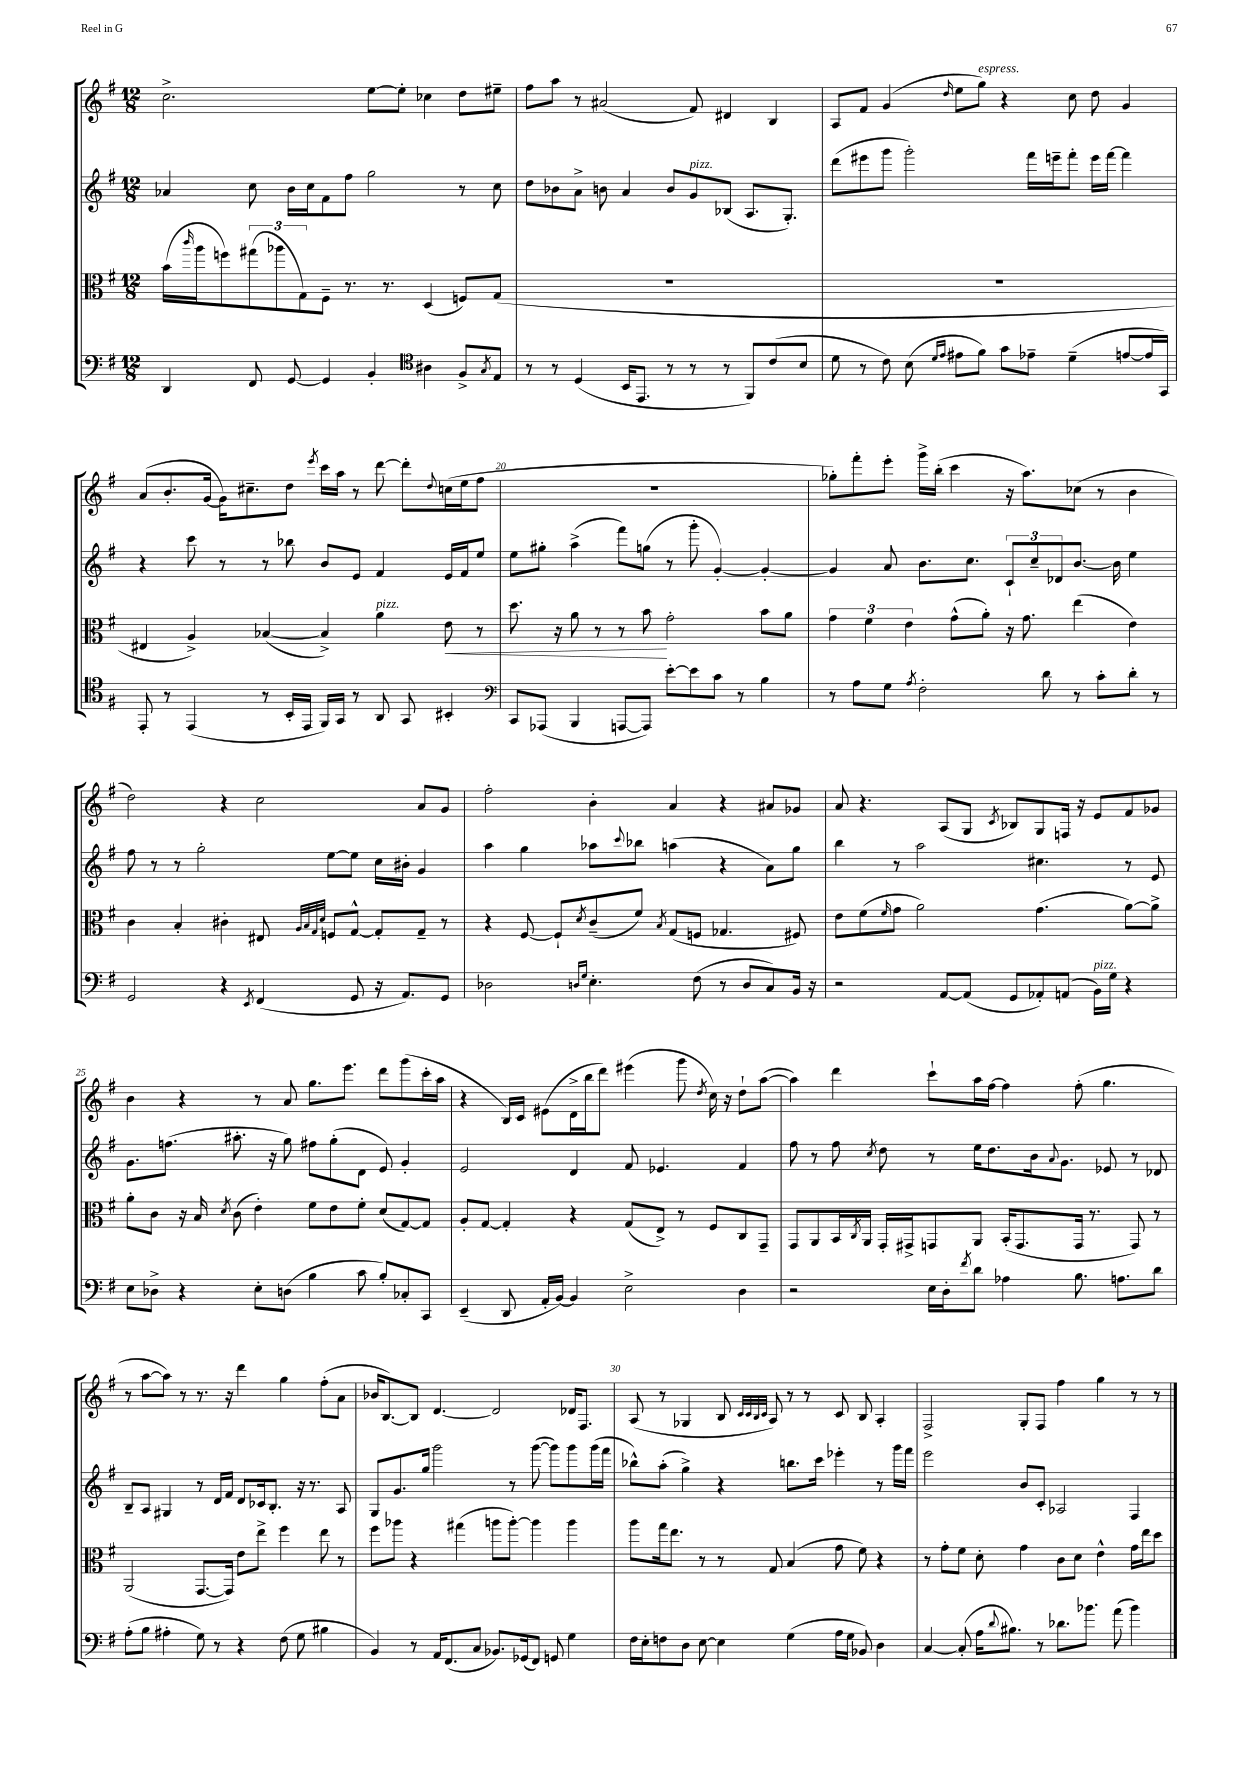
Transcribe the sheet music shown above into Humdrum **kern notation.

**kern	**kern	**dynam	**kern	**kern
*part4	*part3	*part3	*part2	*part1
*staff4	*staff3	*staff3	*staff2	*staff1
*clefF4	*clefC3	*	*clefG2	*clefG2
*k[f#]	*k[f#]	*	*k[f#]	*k[f#]
*M12/8	*M12/8	*	*M12/8	*M12/8
=16	=16	=16	=16	=16
4DD/	(16b\LL	.	4a-X/	2.cc^\
.	16qqccc/	.	.	.
.	16aa\J	.	.	.
.	8ffn\)	.	.	.
8FF#/	(12gg#X\	.	8cc\	.
.	12aa-X\	.	.	.
[8GG/	.	.	16b\LL	.
.	12G\)	.	.	.
.	.	.	16cc\J	.
4GG/]	8F#~\J	.	8f#\	.
.	8.r	.	8ff#\J	.
4BB'/	.	.	2gg\	[8ee\L
.	8.r	.	.	.
.	.	.	.	8ee'\J]
*clefC4	*	*	*	*
4A#X\	(4D/	.	.	4cc-X\
8F#^/L	8Fn/L)	.	8r	8dd\L
8qG/	.	.	.	.
8E/J	(8G/J	.	8cc\	8ee#X~\J
=17	=17	=17	=17	=17
8r	1.r	.	8dd\L	8ff#\L
8r	.	.	8b-X\	8aa\J
(4D/	.	.	8a^\J	8r
.	.	.	8bn\	(2a#X/
16BB/KL	.	.	4a/	.
8.EE/J	.	.	.	.
8r	.	.	8b/L	.
!	!	!	!LO:TX:a:i:t=pizz.	!
8r	.	.	8g/	8f#/)
8r	.	.	(8B-X/J	4d#X/
8FF#/L)	.	.	8.A/L	.
(8c/	.	.	.	4B/
.	.	.	8.G'/J)	.
8B/J	.	.	.	.
=18	=18	=18	=18	=18
8d\	1.r	.	(8ddd\L	8A/L
8r	.	.	8eee#X\	8f#/J
8c\)	.	.	8ggg\J	(4g/
(8B\	.	.	2ggg'\)	.
16qqd/LL	.	.	.	.
16qqe/JJ	.	.	.	16qqdd/
8e#X\L	.	.	.	8ee\L
!	!	!	!	!LO:TX:a:i:t=espress.
8f#\J)	.	.	.	8gg\J)
8g\L	.	.	.	4r
8e-X~\J	.	.	16fff#\LL	.
.	.	.	16eeen~\J	.
(4d~\	.	.	8fff#'\J	8cc\
.	.	.	16eee\LL	8dd\
.	.	.	[16fff#\JJ	.
[8en/L	.	.	4fff#\]	4g/
16e/L]	.	.	.	.
16GG/JJ)	.	.	.	.
!!LO:LB:g=z
=19	=19	=19	=19	=19
8EE'/	4E#X/	.	4r	(8a/L
8r	.	.	.	8.b'/
(4EE/	4A^/)	.	8ccc\	.
.	.	.	.	[16g/Jk
.	.	.	8r	16g\KL])
.	.	.	.	8.cc#X~\
8r	([4B-X/	.	8r	.
16BB'/LL	.	.	8bb-X\	8dd\J
16EE/JJ	.	.	.	.
.	.	.	.	8qeee/
16FF#/LL)	4B-^/])	.	8b/L	16ccc\LL
16GG/JJ	.	.	.	16aa\JJ
8r	.	.	8e/J	8r
!	!LO:TX:a:i:t=pizz.	!	!	!
8AA/	4a\	.	4f#/	[8ddd\
8GG/	.	.	.	8ddd'\L]
.	.	.	.	8qqdd/
!	!	!LO:HP:b	!	!
4BB#X'/	8e\	<	16e/LL	(16ccn\L
.	.	.	16f#/J	16ee\J
.	8r	.	8ee/J	8ff#\J
=20	=20	=20	=20	=20
*clefF4	*	*	*	*
8CC/L	8.dd\	.	8ee\L	1.r
(8AAA-X/J	.	.	8gg#X'\J	.
.	16r	.	.	.
4BBB/	8a\	.	(4aa^\	.
.	8r	.	.	.
[8AAAn/L	8r	.	8fff#\L)	.
8AAA/J])	8b\	.	(8ggn\J	.
[8e'\L	2g'\	[	8r	.
8e\]	.	.	8ggg'\	.
8c\J	.	.	[4g'/)	.
8r	.	.	.	.
4B\	8b\L	.	4g'/_	.
.	8a\J	.	.	.
=21	=21	=21	=21	=21
8r	6g\	.	4g/]	8gg-X'\L)
8A\L	.	.	.	8fff#'\
.	6f#\	.	.	.
8G\J	.	.	8a/	8eee'\J
.	6e\	.	.	.
8qA/	.	.	.	.
2F#'\	.	.	8.b\L	16ggg^\LL
.	.	.	.	(16bb'\JJ
.	(8g^^\L	.	.	4ccc\
.	.	.	8.cc\J	.
.	8a'\J)	.	.	.
.	16r	.	12c`/L	16r
.	8.g\	.	.	8.aa\L)
.	.	.	12cc~/	.
8d\	.	.	.	.
.	.	.	12d-X/	.
8r	(4ee\	.	[8.b/J	(8cc-X\J
8c'\L	.	.	.	8r
.	.	.	16b\]	.
8d'\J	4e\)	.	4ee\	4b\
8r	.	.	.	.
!!LO:LB:g=z
=22	=22	=22	=22	=22
2GG/	4c\	.	8ff#\	2dd\)
.	.	.	8r	.
.	4B'/	.	8r	.
.	.	.	2gg'\	.
4r	4c#X'\	.	.	4r
8qEE/	.	.	.	.
(4FF#/	8E#X/	.	.	2cc\
.	32qqA/LLL	.	.	.
.	32qqB/	.	.	.
.	32qqG/	.	.	.
.	32qqd/JJJ	.	.	.
.	8Fn/L	.	[8ee\L	.
8GG/	[8G^^/J	.	8ee\J]	.
16r	8G'/L]	.	16cc\LL	.
8.AA/L)	.	.	16b#X'\JJ	.
.	8G~/J	.	4g/	8a/L
8GG/J	8r	.	.	8g/J
=23	=23	=23	=23	=23
2D-X\	4r	.	4aa\	2ff#'\
.	[8F#/	.	4gg\	.
.	8F#`/L]	.	.	.
16qqDn/LL	.	.	.	.
16qqG/JJ	8qd/	.	.	.
4.E'\	(8c~/	.	8aa-X\L	4b'\
.	.	.	8qqccc/	.
.	8f#/J)	.	8bb-X\J	.
.	8qB/	.	.	.
.	(8G/L	.	(4aan\	4a/
(8F#\	8Fn/J	.	.	.
8r	4.G-X/	.	4r	4r
8D/L	.	.	.	.
8C/)	.	.	8a\L)	8a#X/L
16BB/Jk	8F#X/)	.	8gg\J	8g-X/J
16r	.	.	.	.
=24	=24	=24	=24	=24
2r	8e\L	.	4bb\	8a/
.	(8f#\	.	.	4.r
.	16qqf#/	.	.	.
.	8g\J	.	8r	.
.	2a\)	.	2aa\	.
[8AA/L	.	.	.	(8A/L
(8AA/J]	.	.	.	8G/J
.	.	.	.	8qc/
8GG/L	.	.	.	8B-X/L)
8AA-X'/)	(4.g\	.	4.cc#X\	8G/
(8AAn/J	.	.	.	16Fn/Jk
.	.	.	.	16r
!LO:TX:a:i:t=pizz.	!	!	!	!
16BB\LL)	.	.	.	8e/L
16G\JJ	.	.	.	.
4r	[8a\L)	.	8r	8f#/
.	8a^\J]	.	8e/	8g-X/J
!!LO:LB:g=z
=25	=25	=25	=25	=25
8E\L	8a'\L	.	8.g\L	4b\
8D-X^\J	8c\J	.	.	.
.	.	.	(8.ffn\J	.
4r	16r	.	.	4r
.	16B/	.	.	.
.	8qd/	.	.	.
.	(8c\	.	8.aa#X'\	.
8E'\L	4e'\)	.	.	8r
.	.	.	16r	.
(8Dn\J	.	.	8gg\)	8a/
4B\	8f#\L	.	8ff#X\L	8.gg\L
.	8e\	.	(8gg'\	.
.	.	.	.	8.eee\J
8c\	8f#'\J	.	8d\J	.
8B'/L)	(8d/L	.	8e/)	8ddd\L
8C-X'/	[8G/)	.	4g'/	(8ggg\
8CC/J	8G/J]	.	.	16ccc'\L
.	.	.	.	16aa\JJ
=26	=26	=26	=26	=26
(4EE~/	8A'/L	.	2e/	4r
.	[8G/J	.	.	.
8DD/	4G'/]	.	.	16B/LL)
.	.	.	.	16c/JJ
16AA'/LL	.	.	.	(8e#X\L
[16BB/JJ)	.	.	.	.
4BB/]	4r	.	4d/	16d^\L
.	.	.	.	16bb\J
.	.	.	.	8ddd\J)
2E^\	(8G/L	.	8f#/	(4eee#X\
.	8E^/J)	.	4.e-X/	.
.	8r	.	.	8ggg\
.	.	.	.	8qdd/
.	8F#/L	.	.	16cc\)
.	.	.	.	16r
4D\	8C/	.	4f#/	8dd`\L
.	8GG~/J	.	.	([8aa\J
=27	=27	=27	=27	=27
2r	8GG/L	.	8ff#\	4aa\])
.	8AA/	.	8r	.
.	16BB/L	.	8ff#\	4ddd\
.	8qC/	.	.	.
.	16AA/JJ	.	.	.
.	.	.	8qcc/	.
.	16GG'/LL	.	8dd\	.
.	16GG#X^/J	.	.	.
16E\LL	8GGn/	.	8r	8ccc`\L
16D'\J	.	.	.	.
8qf#/	.	.	.	.
8d\J	8AA/J	.	16ee\KL	16aa\L
.	.	.	8.dd\	[16ff#\JJ
4A-X\	(16BB'/KL	.	.	4ff#\]
.	8.GG/	.	.	.
.	.	.	16b\k	.
.	.	.	8qqa/	.
.	.	.	8.g\J	.
8.B\	16GG/Jk	.	.	(8ff#'\
.	8.r	.	.	.
.	.	.	8e-X/	4.gg\
8.An\L	.	.	.	.
.	8GG/)	.	8r	.
8d\J	8r	.	8d-X/	.
!!LO:LB:g=z
=28	=28	=28	=28	=28
(8A'\L	(2AA/	.	8B~/L	8r
8B\J	.	.	8A/J	[8aa\L
4A#X'\	.	.	4G#X/	8aa\J])
.	.	.	.	8r
8G\)	[8.GG/L	.	8r	8.r
8r	.	.	16d/LL	.
.	16GG/Jk])	.	16f#/JJ	16r
4r	8e\L	.	8d/L	4ddd\
.	8ee^\J	.	16c-X/k	.
.	.	.	8.B'/J	.
(8F#\	4ff#\	.	.	4gg\
8G\	.	.	16r	.
.	.	.	8.r	.
4B#X\	8ee\	.	.	(8ff#'\L
.	8r	.	8A/	8a\J
=29	=29	=29	=29	=29
4BB/)	8ff#\L	.	8G/L	16b-X/KL
.	.	.	.	[8.B/)
.	8aa-X\J	.	8.g/	.
8r	4r	.	.	8B/J]
.	.	.	16gg/Jk	.
16AA/KL	.	.	2ggg\	[4.d/
(8.FF#/	.	.	.	.
.	(4gg#X\	.	.	.
8C/J	.	.	.	.
8.BB-X/L)	8aan\L	.	.	2d/]
.	[8aa'\J)	.	8r	.
(16GG-X/k	.	.	.	.
8FF#/J)	4aa\]	.	([8ggg\	.
8GGn/	.	.	8ggg\L])	.
4G\	4aa\	.	8ggg\	16d-X/KL
.	.	.	.	8.F#/J
.	.	.	(16ggg\L	.
.	.	.	16fff#\JJ	.
=30	=30	=30	=30	=30
16F#\LL	8aa\L	.	8bb-X^^\L)	(8A/
16E'\J	.	.	.	.
8Fn\	16gg\k	.	(8aa'\J	8r
.	8.ee\J	.	.	.
8D\J	.	.	4gg^\)	4G-X/
[8E\	8r	.	.	.
4E\]	8r	.	4r	8B/
.	.	.	.	32qqc/LLL
.	.	.	.	32qqc/
.	.	.	.	32qqB/
.	.	.	.	32qqc/JJJ
.	8G/	.	.	8A/)
(4G\	(4B/	.	8.bbn\L	8r
.	.	.	.	8r
.	.	.	16ccc\Jk	.
16A\LL	8g\	.	4eee-X'\	8c/
16G\JJ	.	.	.	.
8BB-X/)	8f#\)	.	.	8B/
4D\	4r	.	8r	4A'/
.	.	.	16ggg\LL	.
.	.	.	16fff#\JJ	.
=31	=31	=31	=31	=31
[4C/	8r	.	2eee\	2F#^/
.	8g'\L	.	.	.
(8C'/]	8f#\J	.	.	.
16A\KL	8d'\	.	.	.
8qqd/	.	.	.	.
8.B#X\J)	.	.	.	.
.	4g\	.	8b/L	8G'/L
8r	.	.	8c'/J	8F#/J
8.d-X\L	8c\L	.	2A-X/	4ff#\
.	8d\J	.	.	.
8.b-X\J	.	.	.	.
.	4e^^\	.	.	4gg\
(8a\	.	.	.	.
4b-\)	16g\LL	.	4F#/	8r
.	16ee\J	.	.	.
.	8dd\J	.	.	8r
==	==	==	==	==
*-	*-	*-	*-	*-
